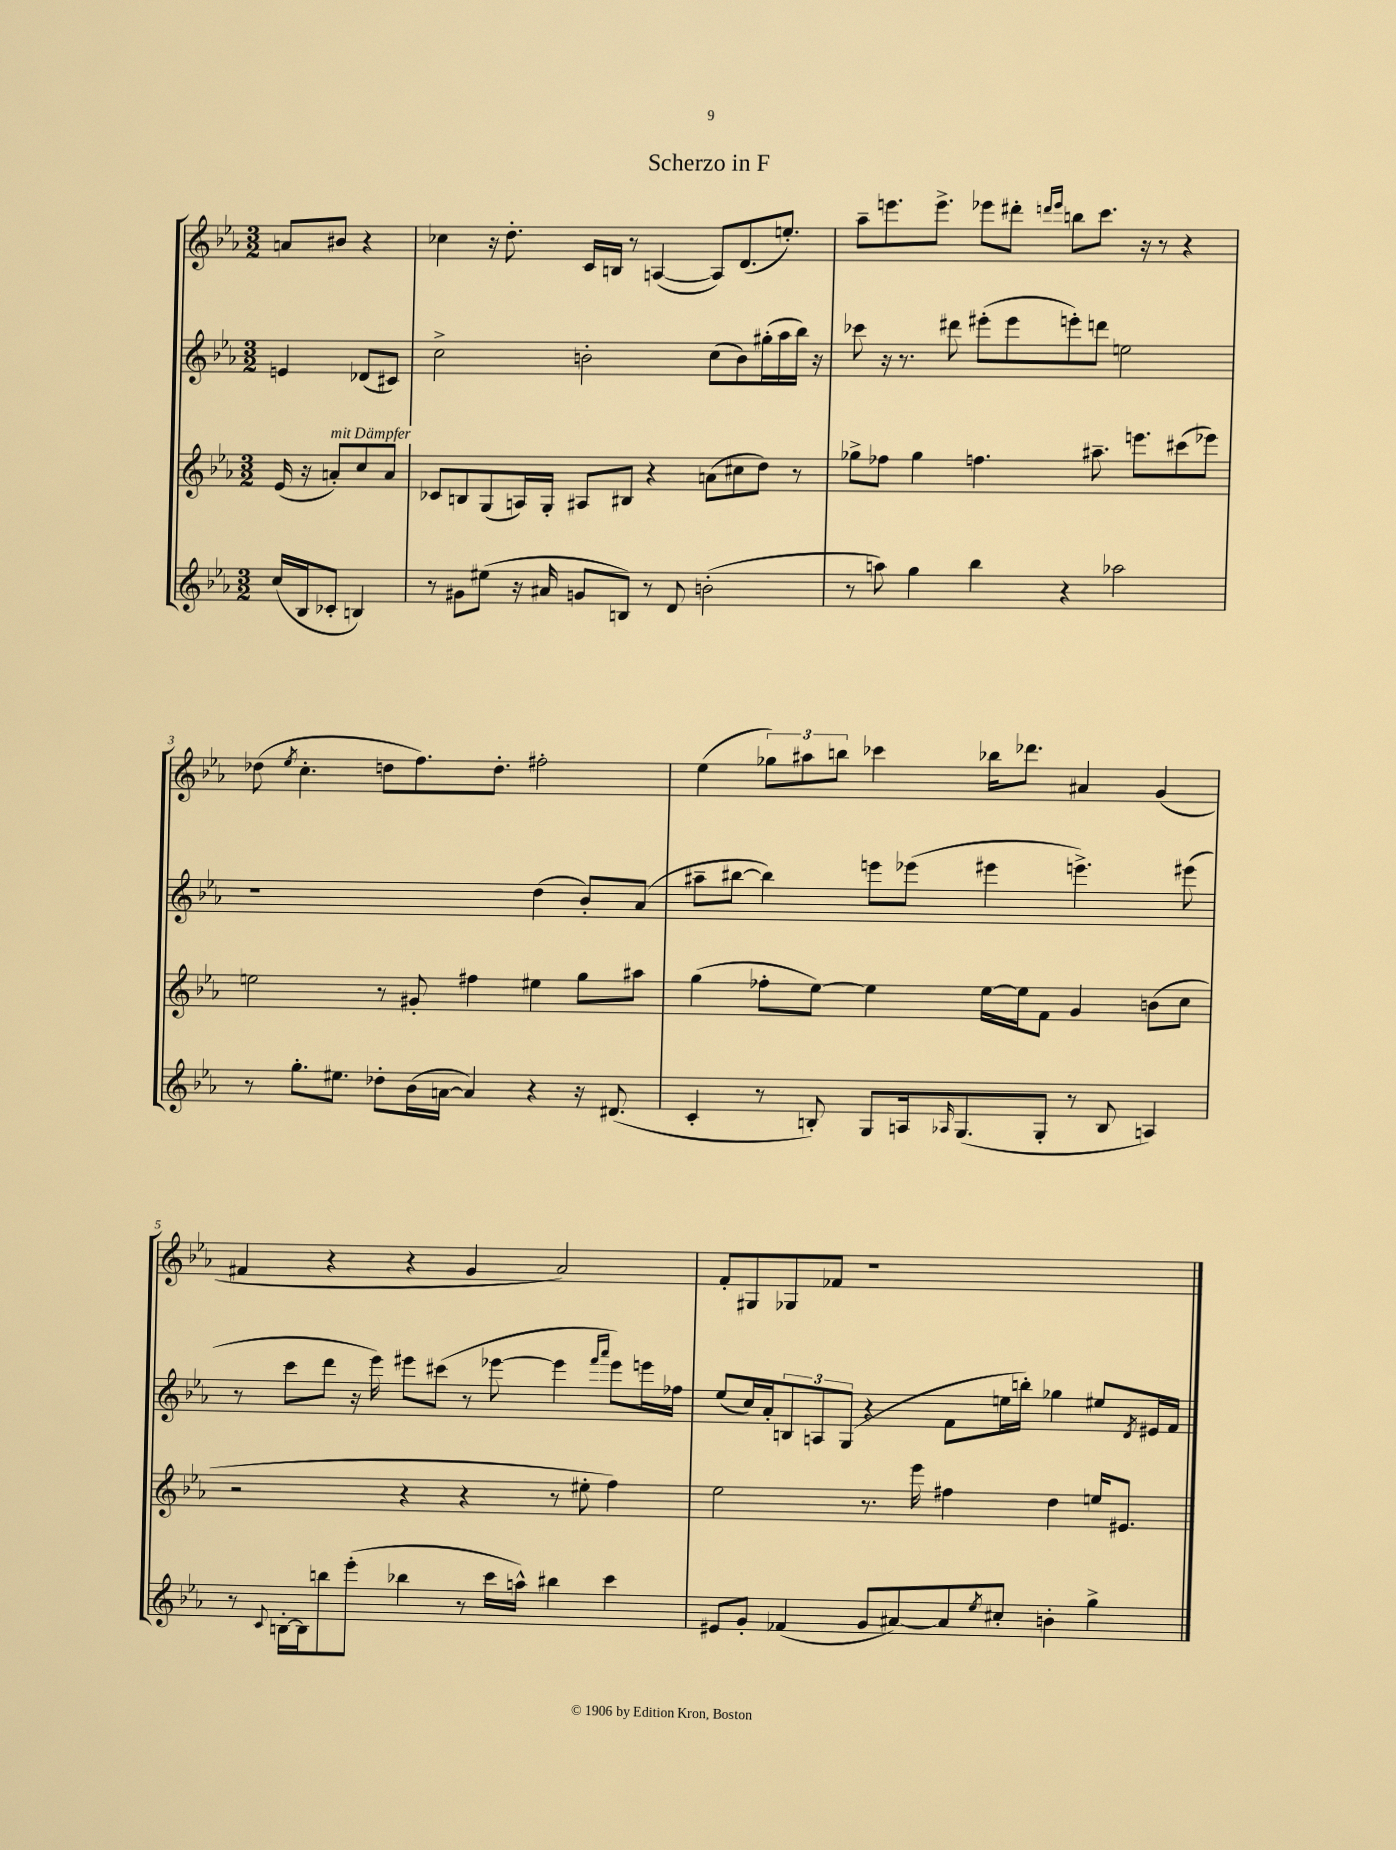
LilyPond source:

\header { title = "Scherzo in F" }
<<
\new StaffGroup <<
\new Staff = "s0" {
    \clef treble \key ees \major \numericTimeSignature \time 3/2 \partial 2
    a'8 bis'8 r4 |
    ces''4 r16 d''8.-. c'16 b16 r8 a4~( a8) d'8.( e''8.-.) |
    aes''8-- e'''8. e'''8.-> ees'''8 dis'''8-. \grace { d'''16 ees'''16 } b''8 c'''8. r16 r8 r4 |
    des''8( \acciaccatura { ees''8 } c''4.-. d''8 f''8.) d''8.-. fis''2-. |
    ees''4( \tuplet 3/2 { ges''8) ais''8 b''8 } ces'''4 bes''16 des'''8. ais'4 g'4( |
    fis'4 r4 r4 g'4 aes'2) |
    f'8-. gis8 ges8 fes'8 r1 \bar "|." |
}
\new Staff = "s1" {
    \clef treble \key ees \major \numericTimeSignature \time 3/2 \partial 2
    e'4 des'8( cis'8) |
    c''2-> b'2-. c''8( b'8) gis''16-.( aes''16 bes''16) r16 |
    ces'''8 r16 r8. dis'''8 eis'''8-.( eis'''8 e'''8-.) d'''8 e''2 |
    r1 d''4( bes'8-.) aes'8( |
    ais''8-- bis''8~ bis''4) e'''8 ees'''8( eis'''4 e'''4.->) eis'''8( |
    r8 c'''8 d'''8 r16 ees'''16) eis'''8 cis'''8( r8 ees'''8~ ees'''4 \grace { f'''16 aes'''16 } ees'''8) e'''16 fes''16 |
    ees''8( c''16) aes'16-. \tuplet 3/2 { b8 a8 g8( } r4 f'8 e''16 b''16-.) ges''4 eis''8 \acciaccatura { d'8 } eis'16 f'16 \bar "|." |
}
\new Staff = "s2" {
    \clef treble \key ees \major \numericTimeSignature \time 3/2 \partial 2
    ees'16( r16 a'8-.^\markup { \italic "mit Dämpfer" }) c''8 a'8 |
    ces'8 b8 g8( a16) g16-. ais8 bis8 r4 a'8( cis''8 d''8) r8 |
    ges''8-> fes''8 ges''4 f''4. ais''8.-- e'''8. cis'''8( ees'''8) |
    e''2 r8 gis'8-. fis''4 eis''4 g''8 ais''8 |
    g''4( fes''8-. ees''8~) ees''4 ees''16~ ees''16 f'8 g'4 b'8( c''8 |
    r2 r4 r4 r8 eis''8-. f''4) |
    ees''2 r8. ees'''16 fis''4 d''4 e''16 eis'8. \bar "|." |
}
\new Staff = "s3" {
    \clef treble \key ees \major \numericTimeSignature \time 3/2 \partial 2
    c''16( bes16 ces'8-. b4) |
    r8 gis'8 eis''8( r16 ais'16 g'8 b8) r8 d'8 b'2-.( |
    r8 a''8) g''4 bes''4 r4 aes''2 |
    r8 g''8.-. eis''8. des''8-. bes'16( a'16~ a'4) r4 r16 dis'8.( |
    c'4-. r8 b8-.) g8 a16 \grace { aes16 } g8.( g8-. r8 b8 a4) |
    r8 \appoggiatura { c'8 } b16~-. b16 b''8 ees'''8-.( bes''4 r8 c'''16 a''16-^) bis''4 c'''4 |
    eis'8 g'8-. fes'4( g'8 ais'8~) ais'8 \acciaccatura { ees''8 } cis''8-. b'4-. g''4-> \bar "|." |
}
>>
>>
